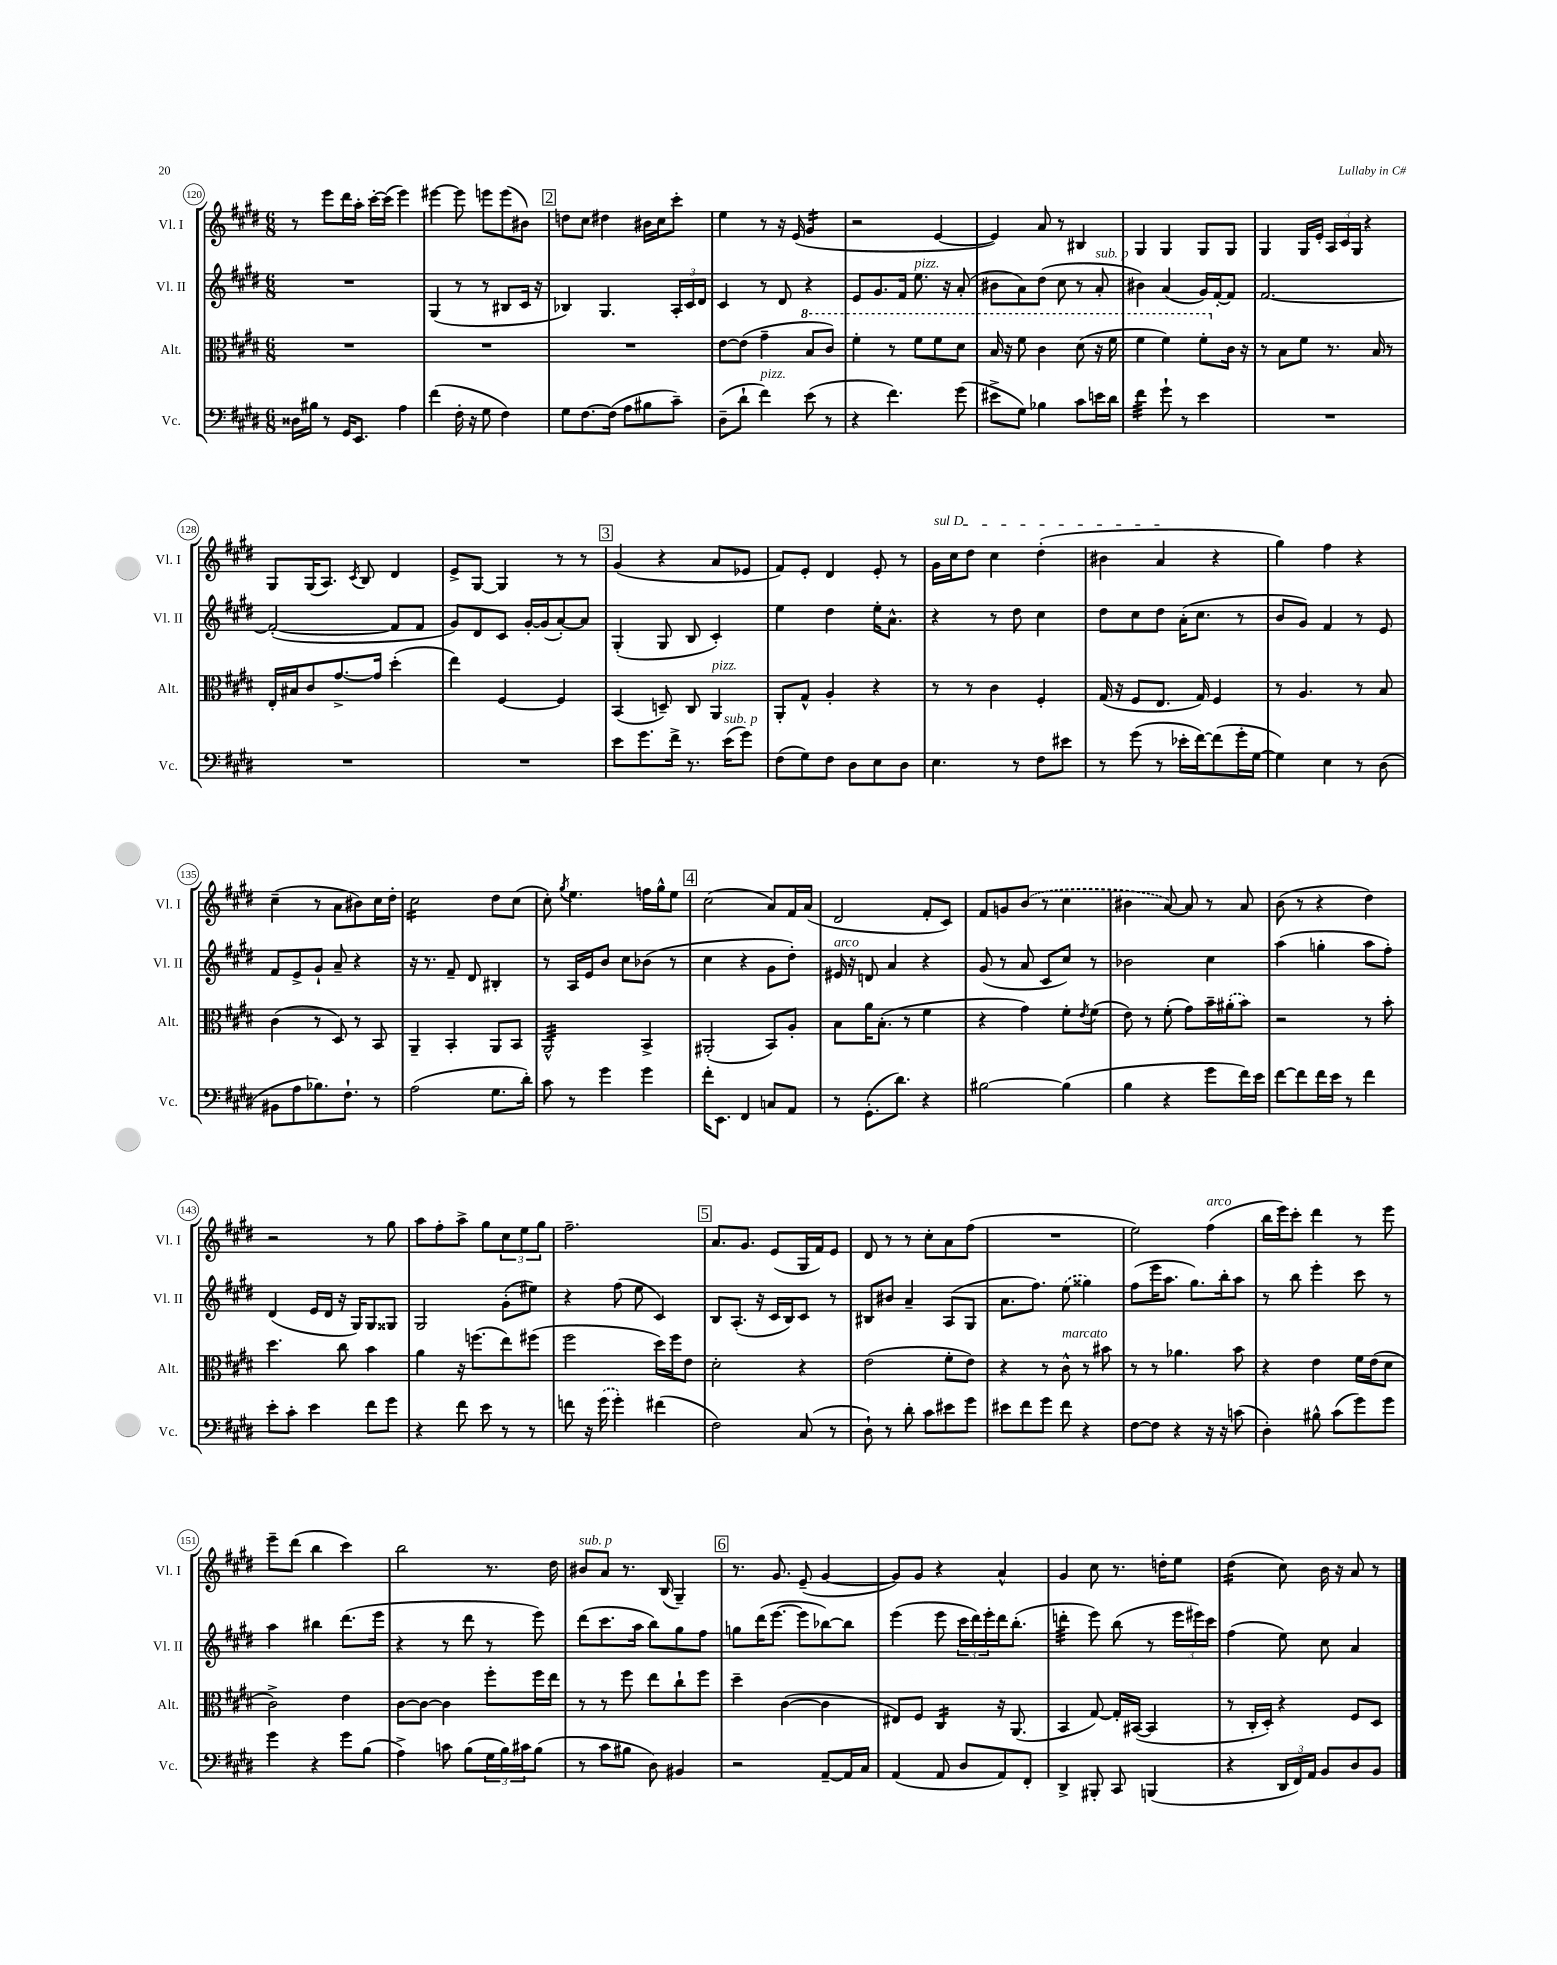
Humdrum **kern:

**kern	**kern	**kern	**kern
*staff4	*staff3	*staff2	*staff1
*clefF4	*clefC3	*clefG2	*clefG2
*k[f#c#g#d#]	*k[f#c#g#d#]	*k[f#c#g#d#]	*k[f#c#g#d#]
*M6/8	*M6/8	*M6/8	*M6/8
16D##	2.r	2.r	8r
16B#	.	.	.
8r	.	.	8eee
16GG#	.	.	16ddd#
8.EE	.	.	16aa'
.	.	.	[16ccc#'
.	.	.	(16ccc#]
4A	.	.	4eee)
=	=	=	=
(4f#	2.r	(4G#	[4eee#
16F#'	.	8r	8eee#]
16r	.	.	.
8G#	.	8r	8eee
4F#)	.	8B#	(8eee
.	.	16c#	8b#)
.	.	16r	.
=	=	=	=
8G#	2.r	4B-)	8dd
[8.F#	.	.	8cc#
.	.	4.G#	4dd#
(16F#]	.	.	.
8A	.	.	.
8B#	.	.	16b#
.	.	.	16cc#
8c#~)	.	24A'	8ccc#'
.	.	24c#	.
.	.	24d#	.
=	=	=	=
(8D#~	[8e	4c#	4ee
8d#`	(8e]	.	.
4f#)	4g#~	8r	8r
.	.	8d#	16r
.	.	.	(16e
(8e	8b	4r	4g#
8r	8cc#)	.	.
=	=	=	=
4r	4ff#'	8e	2r
.	.	8.g#	.
4.f#)	8r	.	.
.	.	16f#	.
.	8ff#	8.ee	.
.	8ff#	.	[4e
.	.	16r	.
(8g#	8dd#	(8a'	.
=	=	=	=
8e#^	16b	8b#	4e])
.	16r	.	.
8G#)	8ff#	8a)	.
4B-	4cc#	(8dd#	8a
.	.	8cc#	8r
8c#	(8dd#	8r	4B#
16e	16r	8a'	.
16d#	16ff#	.	.
=	=	=	=
4f#	4ff#	4b#)	4G#
8g#`	4ff#)	(4a	4G#
8r	.	.	.
4e	8ff#'	16g#)	8G#
.	.	[16f#'	.
.	16c#	8f#]	8G#
.	16r	.	.
=	=	=	=
2.r	8r	[2.f#	4G#
.	8B	.	.
.	8f#	.	16G#
.	.	.	16e'
.	8.r	.	24A
.	.	.	24c#
.	.	.	24G#
.	.	.	4r
.	16B	.	.
.	8r	.	.
=	=	=	=
2.r	16E'	(2f#'_	8G#
.	16B#	.	.
.	8c#	.	(16G#
.	.	.	8.A)
.	[8.g#^	.	.
.	.	.	8qc#
.	.	.	8B
.	16g#]	.	.
.	(4dd#'	8f#]	4d#
.	.	8f#	.
=	=	=	=
2.r	4ee)	8g#)	8e^
.	.	8d#	[8G#
.	[4F#	8c#	4G#]
.	.	[16g#'	.
.	.	(16g#]	.
.	4F#]	[8a')	8r
.	.	8a]	8r
=	=	=	=
8e	(4BB	(4G#'	(4g#
8.g#	.	.	.
.	8D~)	8G#	4r
16f#^	.	.	.
8.r	8C#	8B	.
.	4AA	4c#')	8a
(16e	.	.	.
8g#)	.	.	8e-
=	=	=	=
(8F#	8AA'	4ee	8f#)
8G#)	8G#^^	.	8e'
8F#	4A'	4dd#	4d#
8D#	.	.	.
8E	4r	16ee'	8e'
.	.	8.a^^	.
8D#	.	.	8r
=	=	=	=
4.E	8r	4r	16g#
.	.	.	16cc#
.	8r	.	8dd#
.	4c#	8r	4cc#
8r	.	8dd#	.
8F#	4F#'	4cc#	(4dd#'
8e#	.	.	.
=	=	=	=
8r	(16G#	8dd#	4b#
.	16r	.	.
(8g#	8F#	8cc#	.
8r	8.E	8dd#	4a
16e-'	.	(16a'	.
[16f#)	16G#)	8.cc#	.
(8f#]	4F#	.	4r
16g#'	.	8r	.
[16G#	.	.	.
=	=	=	=
4G#])	8r	8b	4gg#)
.	4.A	8g#)	.
4E	.	4f#	4ff#
8r	8r	8r	4r
(8D#	8B	8e	.
=	=	=	=
8BB#	(4c#	8f#	(4cc#~
8A	.	8e^	.
8.B-)	8r	8g#`	8r
.	8D#)	8a~	8a
8.F#`	.	.	.
.	8r	4r	8b#)
8r	8BB	.	16cc#
.	.	.	16dd#'
=	=	=	=
(2A	4AA~	16r	2cc#
.	.	8.r	.
.	4BB'	8f#~	.
.	.	8d#	.
8.G#	8AA	4B#'	8dd#
.	8BB	.	(8cc#
16d#')	.	.	.
=	=	=	=
8c#	2AA^^	8r	8cc#')
.	.	.	8qgg#
8r	.	16A	4.ee
.	.	16e	.
4g#	.	8b	.
.	.	8cc#	.
4g#	4BB^	(8b-	16ff
.	.	.	16gg#^^
.	.	8r	8ee
=	=	=	=
16f#'	(2AA#'	4cc#	(2cc#
8.EE	.	.	.
4FF#	.	4r	.
8C	8BB)	8g#	8a)
8AA	8A'	8dd#')	16f#
.	.	.	(16a
=	=	=	=
8r	8B	16e#	2d#
.	.	16r	.
(8.GG#'	16a	8d	.
.	(8.B'	.	.
.	.	4a	.
8.d#)	.	.	.
.	8r	.	.
4r	4f#	4r	8f#'
.	.	.	8c#)
=	=	=	=
[2B#	4r	(8g#	8f#
.	.	8r	8g
.	4g#)	8a	(8b
.	.	8c#	8r
(4B#]	8f#'	8cc#)	4cc#
.	8qe	.	.
.	(8f#	8r	.
=	=	=	=
4B	8e)	2b-	4b#
.	8r	.	.
4r	(8f#'	.	[8a)
.	8g#)	.	8a]
8g#	16b~	4cc#	8r
.	(16a#'	.	.
16f#)	8b)	.	8a
16e	.	.	.
=	=	=	=
[8f#	2r	(4aa	(8b
8f#]	.	.	8r
16f#	.	4gg'	4r
16e	.	.	.
8r	.	.	.
4f#	8r	8aa	4dd#)
.	8b'	8ff#')	.
=	=	=	=
8e'	4.dd#	(4d#	2r
8c#'	.	.	.
4e	.	16e	.
.	.	16d#	.
.	8cc#	16r	.
.	.	16G#)	.
8f#	4b	8G#	8r
8g#	.	8G##	8gg#
=	=	=	=
4r	4a	2G#	8aa
.	.	.	8ff#'
8f#	16r	.	8aa^
.	(8.ff	.	.
8e	.	.	8gg#
8r	8ee)	(8g#'	12cc#
.	.	.	12ee
8r	(8ff#	8ee#)	.
.	.	.	12gg#
=	=	=	=
8f	2ff#	4r	2.ff#~
16r	.	.	.
(16g#	.	.	.
4g#')	.	(8ff#	.
.	.	8ee	.
(4f#	16dd#)	4c#)	.
.	16ff#	.	.
.	8e	.	.
=	=	=	=
2F#)	2d#'	8B	8.a
.	.	(8.A'	.
.	.	.	8.g#
.	.	16r	.
.	.	16c#	(8e
.	.	16B)	.
(8C#	4r	8c#	16G#
.	.	.	16f#)
8r	.	8r	8e
=	=	=	=
8D#`)	(2e	8B#	8d#
8r	.	8b#	8r
8d#'	.	4a~	8r
8c#	.	.	8cc#'
8e#	8f#'	(8A	8a
8g#	8e)	8G#	(8ff#
=	=	=	=
8e#	4r	8.a	2.r
8f#	.	.	.
.	.	8.ff#)	.
8g#	8r	.	.
8f#	8c#^^	(8ee	.
4r	8r	4gg##)	.
.	8b#	.	.
=	=	=	=
[8F#	8r	(8ff#	2ee)
8F#]	8r	16eee	.
.	.	8.aa	.
4r	4.a-	.	.
.	.	8.gg#)	.
16r	.	.	(4ff#
16r	.	16bb'	.
(8c	8b	8aa	.
=	=	=	=
4D#')	4r	8r	16bb
.	.	.	16eee)
.	.	8bb	8ccc#'
8B#^^	4e	4eee'	4ddd#
(8c#	.	.	.
8g#)	16f#	8ccc#	8r
.	(16e	.	.
8g#	8d#	8r	8eee
=	=	=	=
4g#	2c#^)	4aa	8eee~
.	.	.	(8ddd#
4r	.	4bb#	4bb
8g#	4e	(8.ddd#	4ccc#)
(8B	.	.	.
.	.	16eee	.
=	=	=	=
4A^)	[8c#	4r	2bb
.	8c#_	.	.
8c	4c#]	8r	.
(8B	.	8ddd#	.
24G#	8ff#'	8r	8.r
24B)	.	.	.
24c#	.	.	.
(8B	16ff#	8eee)	.
.	16ee	.	16dd#
=	=	=	=
8r	8r	(8ddd#	8b#
8c#	8r	8.ccc#	8a
8B#	8ff#	.	8.r
.	.	16aa	.
8D#)	8ee	8bb)	.
.	.	.	(16B
4BB#	8cc#`	8gg#	4G#~)
.	8ff#	8ff#	.
=	=	=	=
2r	4dd#~	8gg	8.r
.	.	(16ddd#	.
.	.	[8.eee	8.g#
.	([4c#	.	.
.	.	8eee]	(8e~
[8AA~	4c#]	[8bb-)	[4g#
16AA]	.	8bb-]	.
16C#	.	.	.
=	=	=	=
(4AA	8E#)	(4eee	8g#])
.	8F#	.	8g#
8AA	4C#	8eee	4r
8D#	.	24ccc#	.
.	.	24ddd#)	.
.	.	24eee'	.
8AA)	16r	16ddd#	4a^^
.	(8.AA	(8.bb'	.
8FF#'	.	.	.
=	=	=	=
4DD#^	4BB	4ddd'	4g#
8BBB#'	[8G#)	8eee)	8cc#
8CC#	16G#']	(8bb	8.r
.	([16BB#	.	.
(4BBB	4BB#]	8r	.
.	.	.	16dd'
.	.	24eee	8ee
.	.	24eee#)	.
.	.	24ccc#	.
=	=	=	=
4r	8r	(4ff#	(4dd#
.	16C#'	.	.
.	16D#')	.	.
24DD#	4r	8ee)	8cc#)
24FF#)	.	.	.
24AA	.	.	.
8BB	.	8cc#	16b
.	.	.	16r
8D#	8F#	4a	8a
8BB	8D#	.	8r
==	==	==	==
*-	*-	*-	*-
